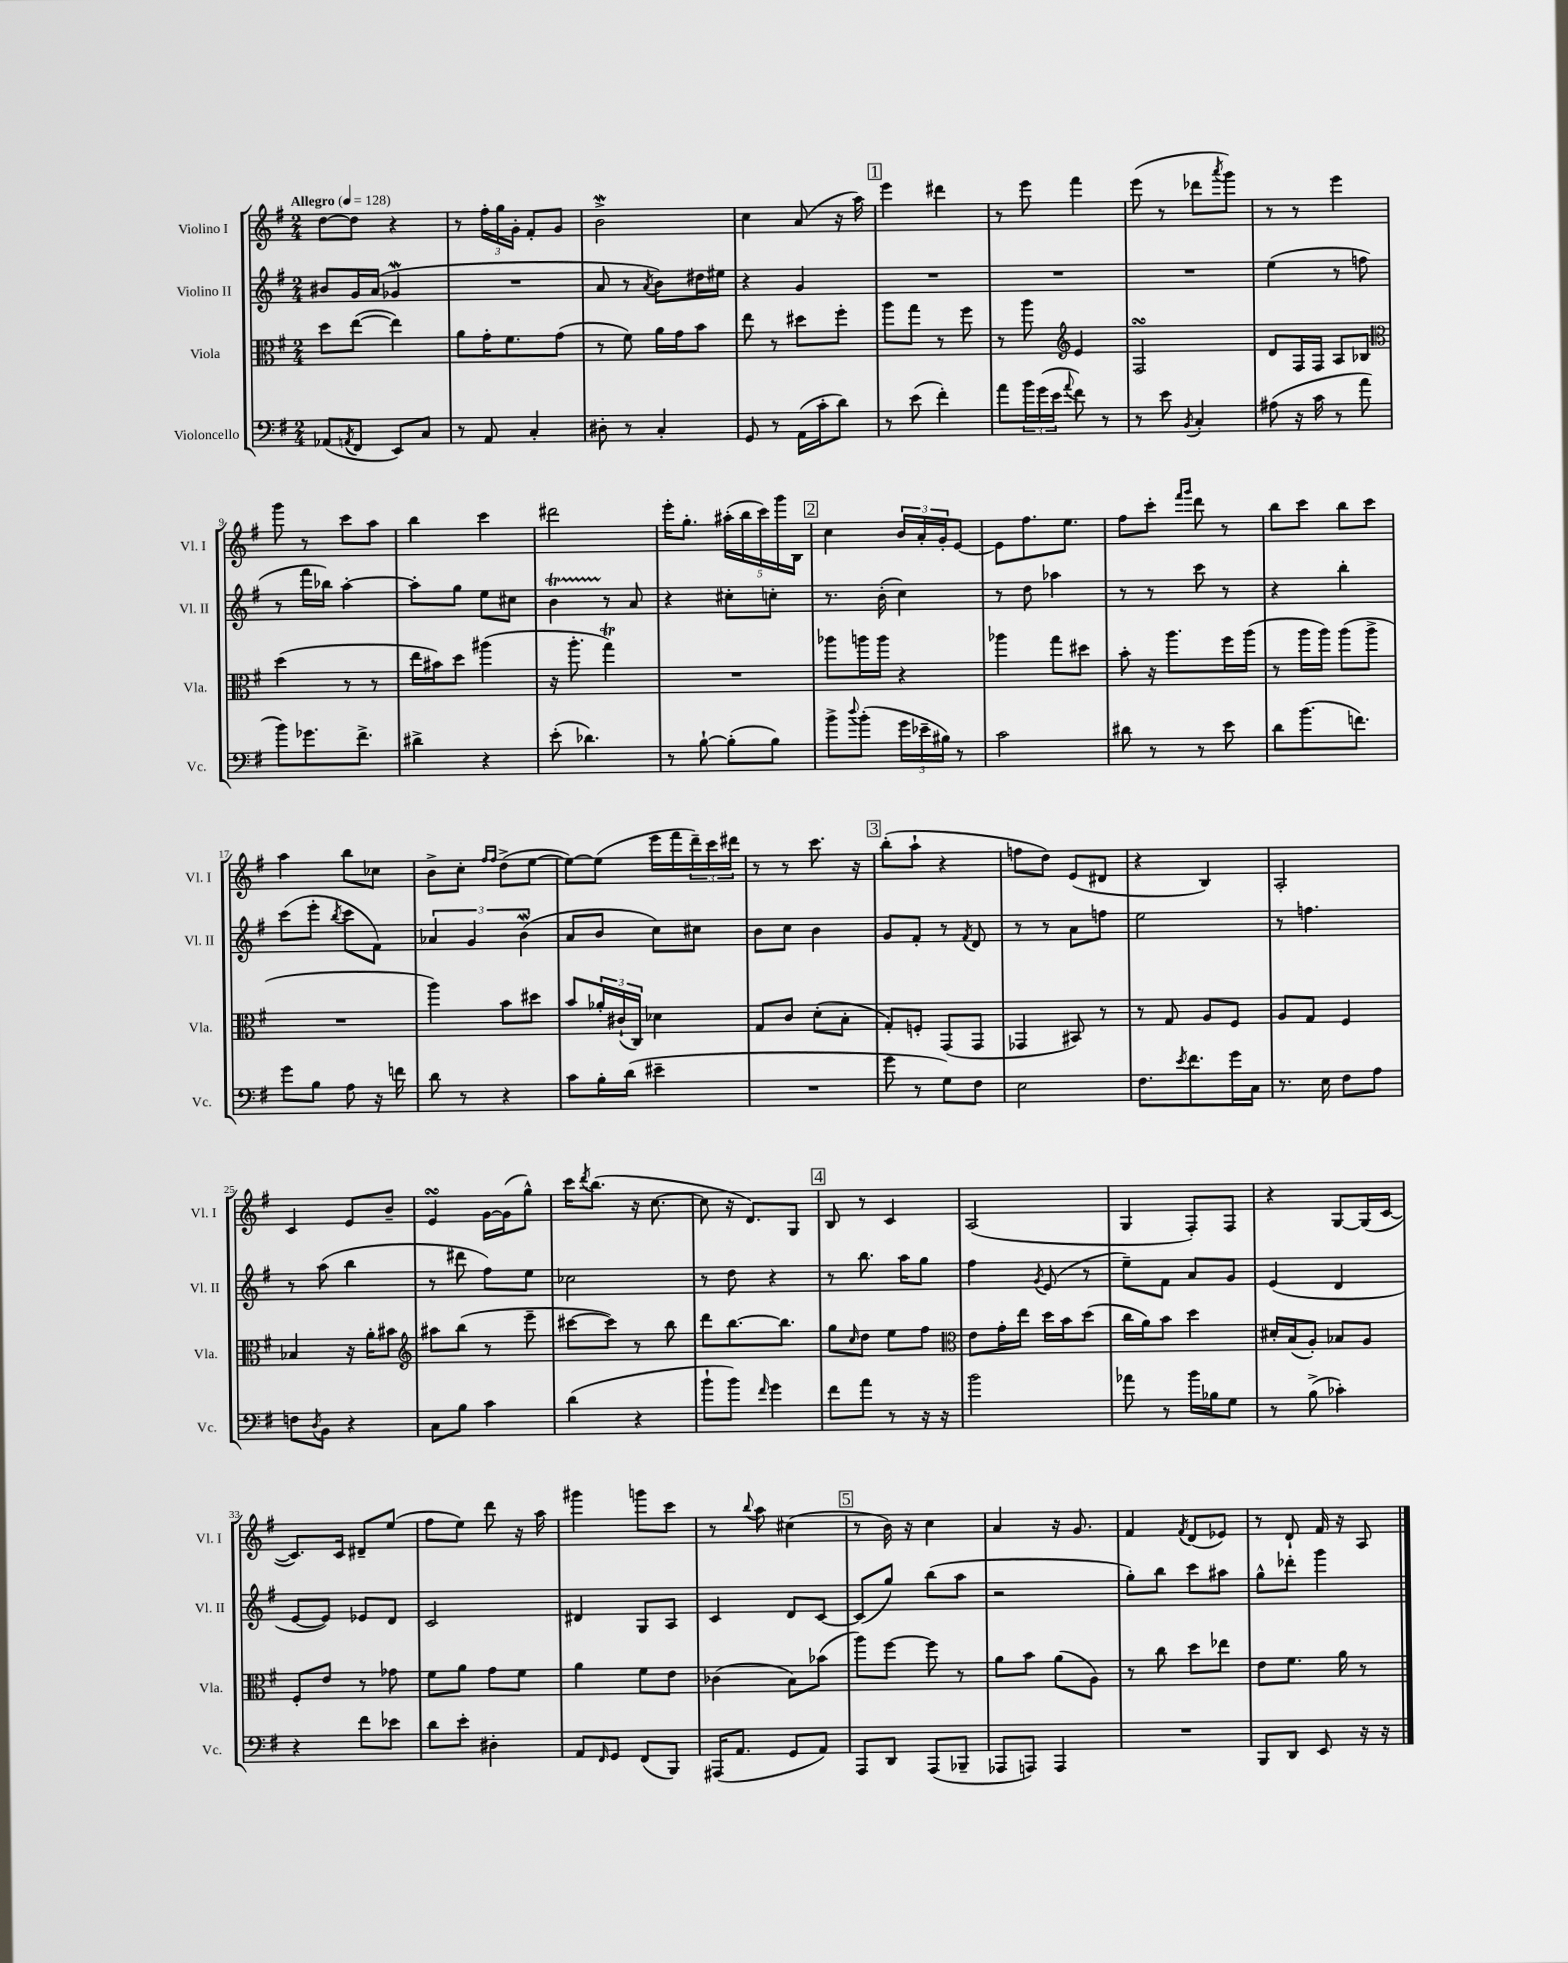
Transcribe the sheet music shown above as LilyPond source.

<<
\new StaffGroup <<
\new Staff = "s0" \with { instrumentName = "Violino I" shortInstrumentName = "Vl. I" } {
    \clef treble \key g \major \numericTimeSignature \time 2/4 \tempo "Allegro" 4 = 128
    d''8~ d''8 r4 |
    r8 \tuplet 3/2 { fis''16-. g''16 g'16-. } fis'8-. g'8 |
    b'2->\mordent |
    c''4 a'8( r16 a''16) |
    \mark \markup { \box "1" } e'''4 dis'''4 |
    r8 e'''8 fis'''4 |
    e'''8( r8 des'''8 \acciaccatura { a'''8 } g'''8) |
    r8 r8 e'''4 |
    g'''8 r8 c'''8 a''8 |
    b''4 c'''4 |
    dis'''2 |
    e'''16-. g''8.-. \tuplet 5/4 { ais''16-.( b''16 c'''16) g'''16 b16 } |
    \mark \markup { \box "2" } c''4 \tuplet 3/2 { b'16 a'16-. g'16-. } e'8~ |
    e'8 fis''8. e''8. |
    fis''8 c'''8-. \grace { fis'''16 g'''16 } d'''8 r8 |
    b''8 c'''8 b''8 c'''8 |
    a''4 b''8 ces''8 |
    b'8-> c''8-. \grace { fis''16 fis''16 } d''8->( e''8~ |
    e''8~) e''8( e'''16 fis'''16 \tuplet 3/2 { d'''16--) c'''16 dis'''16 } |
    r8 r8 c'''8. r16 |
    \mark \markup { \box "3" } b''8-.( a''8-! r4 |
    f''8 d''8) e'8( dis'8 |
    r4 b4) |
    a2-. |
    c'4 e'8 b'8-- |
    e'4\turn g'16~ g'16( g''8-^) |
    c'''16 \acciaccatura { d'''8 } b''8.( r16 c''8.~ |
    c''8 r16 d'8.) g8 |
    \mark \markup { \box "4" } b8 r8 c'4 |
    a2( |
    g4 fis8-.) fis8 |
    r4 g8~ g16( c'16~ |
    c'8.) c'16 dis'8-- e''8( |
    fis''8 e''8) d'''8 r16 a''16 |
    gis'''4 g'''8 c'''8 |
    r8 \appoggiatura { b''8 } a''8 cis''4( |
    \mark \markup { \box "5" } r8 b'16) r16 c''4 |
    a'4 r16 g'8. |
    fis'4 \acciaccatura { fis'8 } d'8( ees'8) |
    r8 d'8-! fis'16 r16 a8 \bar "|." |
}
\new Staff = "s1" \with { instrumentName = "Violino II" shortInstrumentName = "Vl. II" } {
    \clef treble \key g \major \numericTimeSignature \time 2/4
    bis'8 g'16 a'16( ges'4\mordent |
    R2 |
    a'8 r8 \acciaccatura { a'8 } b'8) dis''16 eis''16 |
    r4 g'4 |
    \mark \markup { \box "1" } R2 |
    R2 |
    R2 |
    e''4( r8 f''8 |
    r8 fis'''16 bes''16) a''4~-. |
    a''8-. g''8 e''8 cis''8 |
    b'4\startTrillSpan r8\stopTrillSpan a'8 |
    r4 cis''8-. c''8-. |
    \mark \markup { \box "2" } r8. b'16-.( c''4) |
    r8 d''8 aes''4 |
    r8 r8 c'''8 r8 |
    r4 b''4-. |
    c'''8( e'''8-. \acciaccatura { b''8 } c'''8 fis'8) |
    \tuplet 3/2 { aes'4 g'4 b'4\mordent( } |
    a'8 b'8 c''8) cis''8 |
    b'8 c''8 b'4 |
    \mark \markup { \box "3" } g'8 fis'8-. r8 \acciaccatura { fis'8 } d'8 |
    r8 r8 a'8 f''8 |
    e''2 |
    r8 f''4. |
    r8 a''8( b''4 |
    r8 dis'''8 fis''8) e''8 |
    ces''2 |
    r8 d''8 r4 |
    \mark \markup { \box "4" } r8 b''8. a''16 g''8 |
    fis''4 \acciaccatura { g'8 } e'8( r8 |
    e''8--) fis'8 a'8 g'8 |
    e'4( d'4 |
    e'8~ e'8) ees'8 d'8 |
    c'2 |
    dis'4 g8 a8 |
    c'4 d'8 c'8~ |
    \mark \markup { \box "5" } c'8( g''8) b''8( a''8 |
    r2 |
    g''8-.) b''8 c'''8 ais''8 |
    g''8-^ des'''8-. g'''4 \bar "|." |
}
\new Staff = "s2" \with { instrumentName = "Viola" shortInstrumentName = "Vla." } {
    \clef alto \key g \major \numericTimeSignature \time 2/4
    d''8 e''8~( e''4) |
    a'8 g'16-. fis'8. g'8( |
    r8 fis'8) a'16 g'16 b'8 |
    e''8 r8 dis''8 fis''8-. |
    \mark \markup { \box "1" } a''8 g''8 r8 fis''8 |
    r8 a''8 \clef treble e'4 |
    fis2\turn |
    d'8 fis16 fis16 a8 bes8 |
    \clef alto d''4( r8 r8 |
    e''16 bis'16) d''8 ais''4( |
    r16 a''8.-. g''4\trill) |
    R2 |
    \mark \markup { \box "2" } aes''8 a''16 a''16 r4 |
    aes''4 g''8 dis''8 |
    b'8-. r16 a''8. fis''16 a''16( |
    r8 a''16 a''16) a''8( a''8-> |
    R2 |
    a''4) b'8 dis''8 |
    b'8 \tuplet 3/2 { aes'16-. cis'16-!( c16) } des'4 |
    g8 c'8 d'8-.( b8-. |
    \mark \markup { \box "3" } g8-.) f8-. g,8( g,8 |
    ges,4 bis,8) r8 |
    r8 g8 a8 fis8 |
    a8 g8 fis4 |
    bes4 r16 a'16-. bis'8 |
    \clef treble ais''8 b''8( r8 e'''8-- |
    cis'''8~ cis'''8) r8 b''8 |
    d'''8 b''8.~ b''8. |
    \mark \markup { \box "4" } g''8 \grace { c''16 } d''8 e''8 fis''8 |
    \clef alto e'8 g'16-. e''16 d''16 b'16 d''8( |
    c''16 a'16) b'8 d''4 |
    dis'16-. b16( a8-.) bes8 a8 |
    fis8-. e'8 r8 ges'8 |
    fis'8 a'8 g'8 fis'8 |
    a'4 fis'8 e'8 |
    ces'4( b8) bes'8( |
    \mark \markup { \box "5" } a''8) fis''8~ fis''8 r8 |
    a'8 b'8 a'8( a8) |
    r8 c''8 d''8 ees''8 |
    e'8 fis'8. a'16 r8 \bar "|." |
}
\new Staff = "s3" \with { instrumentName = "Violoncello" shortInstrumentName = "Vc." } {
    \clef bass \key g \major \numericTimeSignature \time 2/4
    aes,8( \acciaccatura { a,8 } fis,8 e,8) c8 |
    r8 a,8 c4-. |
    dis8-. r8 c4-. |
    g,8 r8 a,16( c'16-. d'8) |
    \mark \markup { \box "1" } r8 e'8( fis'4-.) |
    a'8 \tuplet 3/2 { b'16 g'16( e'16 } \appoggiatura { a'8 } fis'8) r8 |
    r8 e'8 \acciaccatura { b,8 } c4-. |
    ais8( r16 c'16 r8 a'8 |
    b'8) ges'8. fis'8.-> |
    dis'4-> r4 |
    e'8-.( des'4.) |
    r8 b8~-! b8-.( b8) |
    \mark \markup { \box "2" } b'8-> \appoggiatura { d''8 } b'8-.( \tuplet 3/2 { g'16 ees'16-- bis16) } r8 |
    c'2 |
    dis'8 r8 r8 e'8 |
    d'8 b'8.( f'8.) |
    g'8 b8 a8 r16 f'16 |
    d'8 r8 r4 |
    c'8 b16-. d'16( eis'4-- |
    R2 |
    \mark \markup { \box "3" } g'8 r8 g8) fis8 |
    e2 |
    fis8. \acciaccatura { e'8 } fis'8. g'16 c16 |
    r8. e16 fis8 a8 |
    f8 \acciaccatura { d8 } b,8 r4 |
    c8 b8 c'4 |
    d'4( r4 |
    b'8-! b'8) \grace { fis'16 } g'4 |
    \mark \markup { \box "4" } fis'8 a'8 r8 r16 r16 |
    b'2 |
    aes'8 r8 b'16 bes16 g8 |
    r8 b8->( ces'4-.) |
    r4 fis'8 ees'8 |
    d'8 e'8-. dis4-. |
    a,8 \grace { fis,16 } g,8 fis,8( b,,8) |
    ais,,16( a,8. g,8 a,8) |
    \mark \markup { \box "5" } a,,8 d,8 a,,8( bes,,8-- |
    aes,,8 a,,8) a,,4 |
    R2 |
    b,,8 d,8 e,8 r16 r16 \bar "|." |
}
>>
>>
